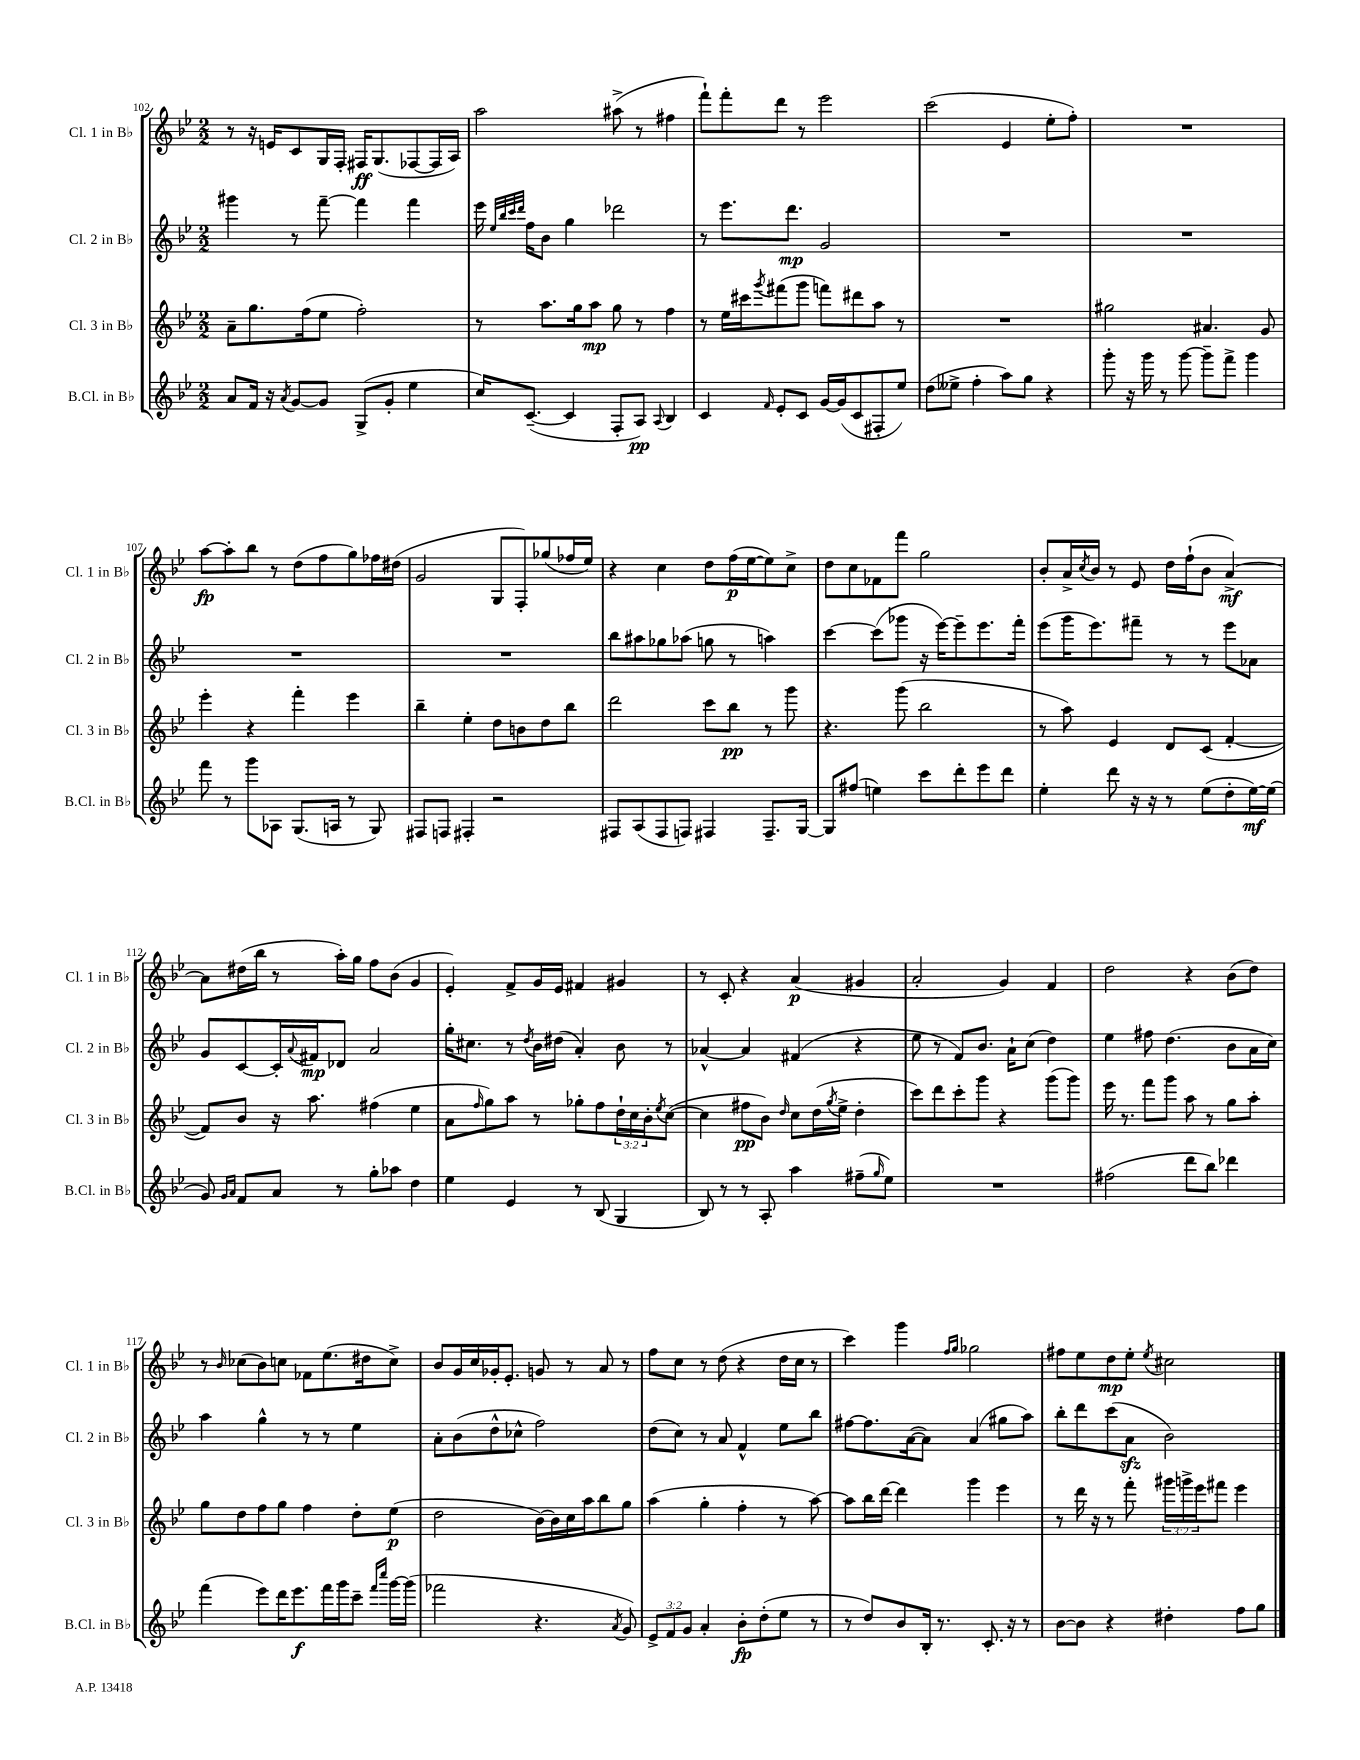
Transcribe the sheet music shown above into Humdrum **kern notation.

**kern	**dynam	**kern	**dynam	**kern	**dynam	**kern	**dynam
*part4	*part4	*part3	*part3	*part2	*part2	*part1	*part1
*staff4	*staff4	*staff3	*staff3	*staff2	*staff2	*staff1	*staff1
*I"B.Cl. in B♭	*	*I"Cl. 3 in B♭	*	*I"Cl. 2 in B♭	*	*I"Cl. 1 in B♭	*
*I'B.Cl. in B♭	*	*I'Cl. 3 in B♭	*	*I'Cl. 2 in B♭	*	*I'Cl. 1 in B♭	*
*clefG2	*	*clefG2	*	*clefG2	*	*clefG2	*
*k[b-e-]	*	*k[b-e-]	*	*k[b-e-]	*	*k[b-e-]	*
*M2/2	*	*M2/2	*	*M2/2	*	*M2/2	*
=102	=102	=102	=102	=102	=102	=102	=102
8a/L	.	8a~\L	.	4ggg#X\	.	8r	.
16f/Jk	.	8.gg\	.	.	.	16r	.
16r	.	.	.	.	.	16en/KL	.
8qa/	.	.	.	.	.	.	.
[8g/L	.	.	.	8r	.	8c/	.
.	.	(16ff\k	.	.	.	.	.
8g/J]	.	8ee-\J	.	[8fff~\	.	16G/L	.
.	.	.	.	.	.	16F'/JJ	.
(8G^/L	.	2ff'\)	.	4fff\]	.	16F#X/KL	ff
.	.	.	.	.	.	(8.G/	.
8g'/J	.	.	.	.	.	.	.
4ee-\	.	.	.	4fff\	.	[8F-X/	.
.	.	.	.	.	.	16F-/L]	.
.	.	.	.	.	.	16A/JJ)	.
=103	=103	=103	=103	=103	=103	=103	=103
16cc/KL)	.	8r	.	16eee-\	.	2aa\	.
.	.	.	.	32qqee-/LLL	.	.	.
.	.	.	.	32qqbb-/	.	.	.
.	.	.	.	32qqccc/	.	.	.
.	.	.	.	32qqddd/JJJ	.	.	.
([8.c~/J	.	.	.	16ff\KL	.	.	.
.	.	8.aa\L	.	8b-\J	.	.	.
4c/]	.	.	.	4gg\	.	.	.
.	.	16gg\k	.	.	.	.	.
.	.	8aa\J	mp	.	.	.	.
8F'/L	.	8gg\	.	2ddd-X\	.	(8aa#X^\	.
8A/J)	pp	8r	.	.	.	8r	.
8qqA/	.	.	.	.	.	.	.
4B-/	.	4ff\	.	.	.	4ff#X\	.
=104	=104	=104	=104	=104	=104	=104	=104
4c/	.	8r	.	8r	.	8fff`\L)	.
.	.	16ee-\LL	.	8.eee-\L	.	8fff'\	.
.	.	16ccc#X\J	.	.	.	.	.
16qqf/	.	8qggg/	.	.	.	.	.
8e-'/L	.	(8fff#X\	.	.	.	8ddd\J	.
.	.	.	.	8.ddd\J	mp	.	.
8c/J	.	8ggg\J	.	.	.	8r	.
[16g/LL	.	8fffn\L)	.	2g/	.	2eee-\	.
(16g/J]	.	.	.	.	.	.	.
8c/	.	8ddd#X\	.	.	.	.	.
8F#X'/	.	8aa\J	.	.	.	.	.
8ee-/J)	.	8r	.	.	.	.	.
=105	=105	=105	=105	=105	=105	=105	=105
(8dd\L	.	1r	.	1r	.	(2ccc\	.
8ee--X^\J	.	.	.	.	.	.	.
4ff'\	.	.	.	.	.	.	.
8aa\L)	.	.	.	.	.	4e-/	.
8gg\J	.	.	.	.	.	.	.
4r	.	.	.	.	.	8ee-'\L	.
.	.	.	.	.	.	8ff'\J)	.
=106	=106	=106	=106	=106	=106	=106	=106
8ggg'\	.	2gg#X\	.	1r	.	1r	.
16r	.	.	.	.	.	.	.
16ggg\	.	.	.	.	.	.	.
8r	.	.	.	.	.	.	.
[8ggg\	.	.	.	.	.	.	.
8ggg~\L]	.	4.a#X/	.	.	.	.	.
8fff^\J	.	.	.	.	.	.	.
4ggg\	.	.	.	.	.	.	.
.	.	8g/	.	.	.	.	.
!!LO:LB:g=z
=107	=107	=107	=107	=107	=107	=107	=107
8fff\	.	4eee-'\	.	1r	.	[8aa\L	fp
8r	.	.	.	.	.	8aa'\]	.
8ggg\L	.	4r	.	.	.	8bb-\J	.
8A-X\J	.	.	.	.	.	8r	.
(8.G/L	.	4fff'\	.	.	.	(8dd\L	.
.	.	.	.	.	.	8ff\	.
16An/Jk	.	.	.	.	.	.	.
8r	.	4eee-\	.	.	.	8gg\)	.
8G/)	.	.	.	.	.	16ff-X\L	.
.	.	.	.	.	.	(16dd#X\JJ	.
=108	=108	=108	=108	=108	=108	=108	=108
8F#X/L	.	4bb-~\	.	1r	.	2g/	.
8Fn/J	.	.	.	.	.	.	.
4F#X'/	.	4ee-'\	.	.	.	.	.
2r	.	8dd\L	.	.	.	8G/L	.
.	.	8bn\	.	.	.	8F'/)	.
.	.	8dd\	.	.	.	(8gg-X/	.
.	.	8bb-\J	.	.	.	16ff-X/L	.
.	.	.	.	.	.	16ee-/JJ)	.
=109	=109	=109	=109	=109	=109	=109	=109
8F#X/L	.	2ddd\	.	8bb-\L	.	4r	.
(8A/	.	.	.	8aa#X\	.	.	.
8F#/	.	.	.	8gg-X\	.	4cc\	.
8Fn/J)	.	.	.	(8aa-X\J	.	.	.
4F#X/	.	8ccc\L	.	8ggn\	.	8dd\L	.
.	.	8bb-\J	pp	8r	.	(16ff\L	p
.	.	.	.	.	.	[16ee-\J	.
8.F#~/L	.	8r	.	4aan\)	.	8ee-\])	.
.	.	8ggg\	.	.	.	8cc^\J	.
[16G/Jk	.	.	.	.	.	.	.
=110	=110	=110	=110	=110	=110	=110	=110
8G/L]	.	4.r	.	[4ccc\	.	8dd\L	.
(8ff#X/J	.	.	.	.	.	8cc\	.
4een\)	.	.	.	(8ccc\L]	.	8f-X\	.
.	.	(8ggg\	.	8ggg-X\J	.	8fff\J	.
8ccc\L	.	2bb-\	.	16r	.	2gg\	.
.	.	.	.	[16eee-\KL)	.	.	.
8ddd'\	.	.	.	8eee-~\]	.	.	.
8eee-\	.	.	.	8.eee-\	.	.	.
8ddd\J	.	.	.	.	.	.	.
.	.	.	.	16fff'\Jk	.	.	.
=111	=111	=111	=111	=111	=111	=111	=111
4ee-'\	.	8r	.	(8eee-\L	.	8b-'/L	.
.	.	8aa\)	.	16ggg\K	.	16a^/L	.
.	.	.	.	.	.	8qcc/	.
.	.	.	.	8.eee-\)	.	16b-/JJ	.
8ddd\	.	4e-/	.	.	.	8r	.
16r	.	.	.	8fff#X~\J	.	8e-/	.
16r	.	.	.	.	.	.	.
8r	.	8d/L	.	8r	.	16dd\LL	.
.	.	.	.	.	.	(16ff`\J	.
(8ee-\L	.	(8c/J	.	8r	.	8b-\J	.
8dd'\	.	[4f'/	.	8eee-\L	.	[4a^/)	mf
[16ee-\L)	mf	.	.	8a-X\J	.	.	.
(16ee-\JJ]	.	.	.	.	.	.	.
!!LO:LB:g=z
=112	=112	=112	=112	=112	=112	=112	=112
8g/)	.	8f/L])	.	8g/L	.	8a\L]	.
16qqg/LL	.	.	.	.	.	.	.
16qqa/JJ	.	.	.	.	.	.	.
8f/L	.	8b-/J	.	[8c/	.	(16dd#X\L	.
.	.	.	.	.	.	16bb-\JJ	.
8a/J	.	16r	.	16c'/L]	.	8r	.
.	.	.	.	8qqa/	.	.	.
.	.	8.aa\	.	16f#X/J	mp	.	.
8r	.	.	.	8d-X/J	.	16aa'\LL)	.
.	.	.	.	.	.	16gg\JJ	.
8gg'\L	.	(4ff#X\	.	2a/	.	8ff\L	.
8aa-X\J	.	.	.	.	.	(8b-\J	.
4dd\	.	4ee-\	.	.	.	4g/	.
=113	=113	=113	=113	=113	=113	=113	=113
4ee-\	.	8a\L	.	16gg'\KL	.	4e-'/)	.
.	.	.	.	8.cc#X\J	.	.	.
.	.	16qqff/	.	.	.	.	.
.	.	8gg\)	.	.	.	.	.
4e-/	.	8aa\J	.	8r	.	8f^/L	.
.	.	.	.	8qdd/	.	.	.
.	.	8r	.	16b-\LL	.	16g/L	.
.	.	.	.	(16dd#X\JJ	.	16e-/JJ	.
8r	.	8gg-X'\L	.	4a'/)	.	4f#X/	.
(8B-/	.	8ff\	.	.	.	.	.
4G/	.	24dd`\L	.	8b-\	.	4g#X/	.
.	.	24cc\	.	.	.	.	.
.	.	24b-'\J	.	.	.	.	.
.	.	8qee-/	.	.	.	.	.
.	.	([8cc\J	.	8r	.	.	.
=114	=114	=114	=114	=114	=114	=114	=114
8B-/)	.	4cc\]	.	[4a-X^^/	.	8r	.
8r	.	.	.	.	.	8c'/	.
8r	.	8ff#X\L	pp	4a-/]	.	4r	.
8A'/	.	8b-\J)	.	.	.	.	.
.	.	16qqdd/	.	.	.	.	.
4aa\	.	8cc\L	.	(4f#X/	.	(4a/	p
.	.	(16dd\L	.	.	.	.	.
.	.	8qgg/	.	.	.	.	.
.	.	16ee-^\JJ	.	.	.	.	.
(8ff#X~\L	.	4dd'\	.	4r	.	4g#X/	.
16qqgg/	.	.	.	.	.	.	.
8ee-\J)	.	.	.	.	.	.	.
=115	=115	=115	=115	=115	=115	=115	=115
1r	.	8ccc\L)	.	8ee-\	.	2a'/	.
.	.	8ddd\	.	8r	.	.	.
.	.	8ccc'\	.	8f/L)	.	.	.
.	.	8ggg\J	.	8.b-/J	.	.	.
.	.	4r	.	.	.	4g/)	.
.	.	.	.	16a`\KL	.	.	.
.	.	.	.	(8cc\J	.	.	.
.	.	(8ggg\L	.	4dd\)	.	4f/	.
.	.	8ggg\J)	.	.	.	.	.
=116	=116	=116	=116	=116	=116	=116	=116
(2ff#X\	.	16eee-\	.	4ee-\	.	2dd\	.
.	.	8.r	.	.	.	.	.
.	.	8fff\L	.	8ff#X\	.	.	.
.	.	8ggg\J	.	(4.dd\	.	.	.
8ddd\L	.	8aa\	.	.	.	4r	.
8bb-\J)	.	8r	.	.	.	.	.
4ddd-X\	.	8gg\L	.	8b-\L	.	(8b-\L	.
.	.	8aa'\J	.	16a\L	.	8dd\J)	.
.	.	.	.	16cc\JJ)	.	.	.
!!LO:LB:g=z
=117	=117	=117	=117	=117	=117	=117	=117
(4fff\	.	8gg\L	.	4aa\	.	8r	.
.	.	.	.	.	.	16qqb-/	.
.	.	8dd\	.	.	.	(8cc-X\L	.
8eee-\L)	.	8ff\	.	4gg^^\	.	8b-\)	.
16ddd\K	.	8gg\J	.	.	.	8ccn\J	.
8.eee-\	f	.	.	.	.	.	.
.	.	4ff\	.	8r	.	8f-X\L	.
16fff\L	.	.	.	8r	.	(8.ee-\	.
16ggg\J	.	.	.	.	.	.	.
8ccc~\J	.	8dd'\L	.	4ee-\	.	.	.
.	.	.	.	.	.	16dd#X\k	.
16qqfff/LL	.	.	.	.	.	.	.
16qqcccc/JJ	.	.	.	.	.	.	.
[16ggg\LL	.	(8ee-\J	p	.	.	8cc^\J)	.
(16ggg\JJ]	.	.	.	.	.	.	.
=118	=118	=118	=118	=118	=118	=118	=118
2fff-X\	.	2dd\	.	8a'\L	.	8b-/L	.
.	.	.	.	(8b-\	.	16g/L	.
.	.	.	.	.	.	16cc/	.
.	.	.	.	8dd^^\	.	16g-X'/J	.
.	.	.	.	.	.	8.e-'/J	.
.	.	.	.	8cc-X^^\J	.	.	.
4.r	.	[16b-\LL)	.	2ff\)	.	8gn/	.
.	.	16b-\]	.	.	.	.	.
.	.	16cc\	.	.	.	8r	.
.	.	16aa\J	.	.	.	.	.
.	.	8bb-\	.	.	.	8a/	.
8qa/	.	.	.	.	.	.	.
8g/)	.	8gg\J	.	.	.	8r	.
=119	=119	=119	=119	=119	=119	=119	=119
12e-^/L	.	(4aa\	.	(8dd\L	.	8ff\L	.
12f/	.	.	.	.	.	.	.
.	.	.	.	8cc\J)	.	8cc\J	.
12g/J	.	.	.	.	.	.	.
4a'/	.	4gg'\	.	8r	.	8r	.
.	.	.	.	8a/	.	(8dd\	.
8b-'\L	fp	4ff'\	.	4f^^/	.	4r	.
(8dd'\	.	.	.	.	.	.	.
8ee-\J	.	8r	.	8ee-\L	.	16dd\LL	.
.	.	.	.	.	.	16cc\JJ	.
8r	.	[8aa\)	.	8bb-\J	.	8r	.
=120	=120	=120	=120	=120	=120	=120	=120
8r	.	8aa\L]	.	[8ff#X\L	.	4ccc\)	.
8dd/L)	.	16bb-\L	.	8.ff#\]	.	.	.
.	.	[16ddd\JJ	.	.	.	.	.
8b-/	.	4ddd\]	.	.	.	4ggg\	.
.	.	.	.	([16a\k	.	.	.
16B-'/Jk	.	.	.	8a\J])	.	.	.
8.r	.	.	.	.	.	.	.
.	.	.	.	.	.	16qqff/LL	.
.	.	.	.	.	.	16qqgg/JJ	.
.	.	4ggg\	.	(4a/	.	2gg-X\	.
8.c'/	.	.	.	.	.	.	.
.	.	4eee-\	.	8gg#X\L	.	.	.
16r	.	.	.	.	.	.	.
8r	.	.	.	8aa\J)	.	.	.
=121	=121	=121	=121	=121	=121	=121	=121
[8b-\L	.	8r	.	8bb-'\L	.	8ff#X\L	.
8b-\J]	.	16ddd\	.	8ddd\	.	8ee-\	.
.	.	16r	.	.	.	.	.
4r	.	8r	.	(8ccc\	.	8dd\	mp
.	.	8fff'\	.	8azz\J	.	8ee-'\J	.
.	.	.	.	.	.	8qee-/	.
4dd#X'\	.	24ggg#X\LL	.	2b-\)	.	2cc#X\	.
.	.	24gggn^\	.	.	.	.	.
.	.	24eee-\J	.	.	.	.	.
.	.	8fff#X\J	.	.	.	.	.
8ff\L	.	4eee-\	.	.	.	.	.
8gg\J	.	.	.	.	.	.	.
==	==	==	==	==	==	==	==
*-	*-	*-	*-	*-	*-	*-	*-
